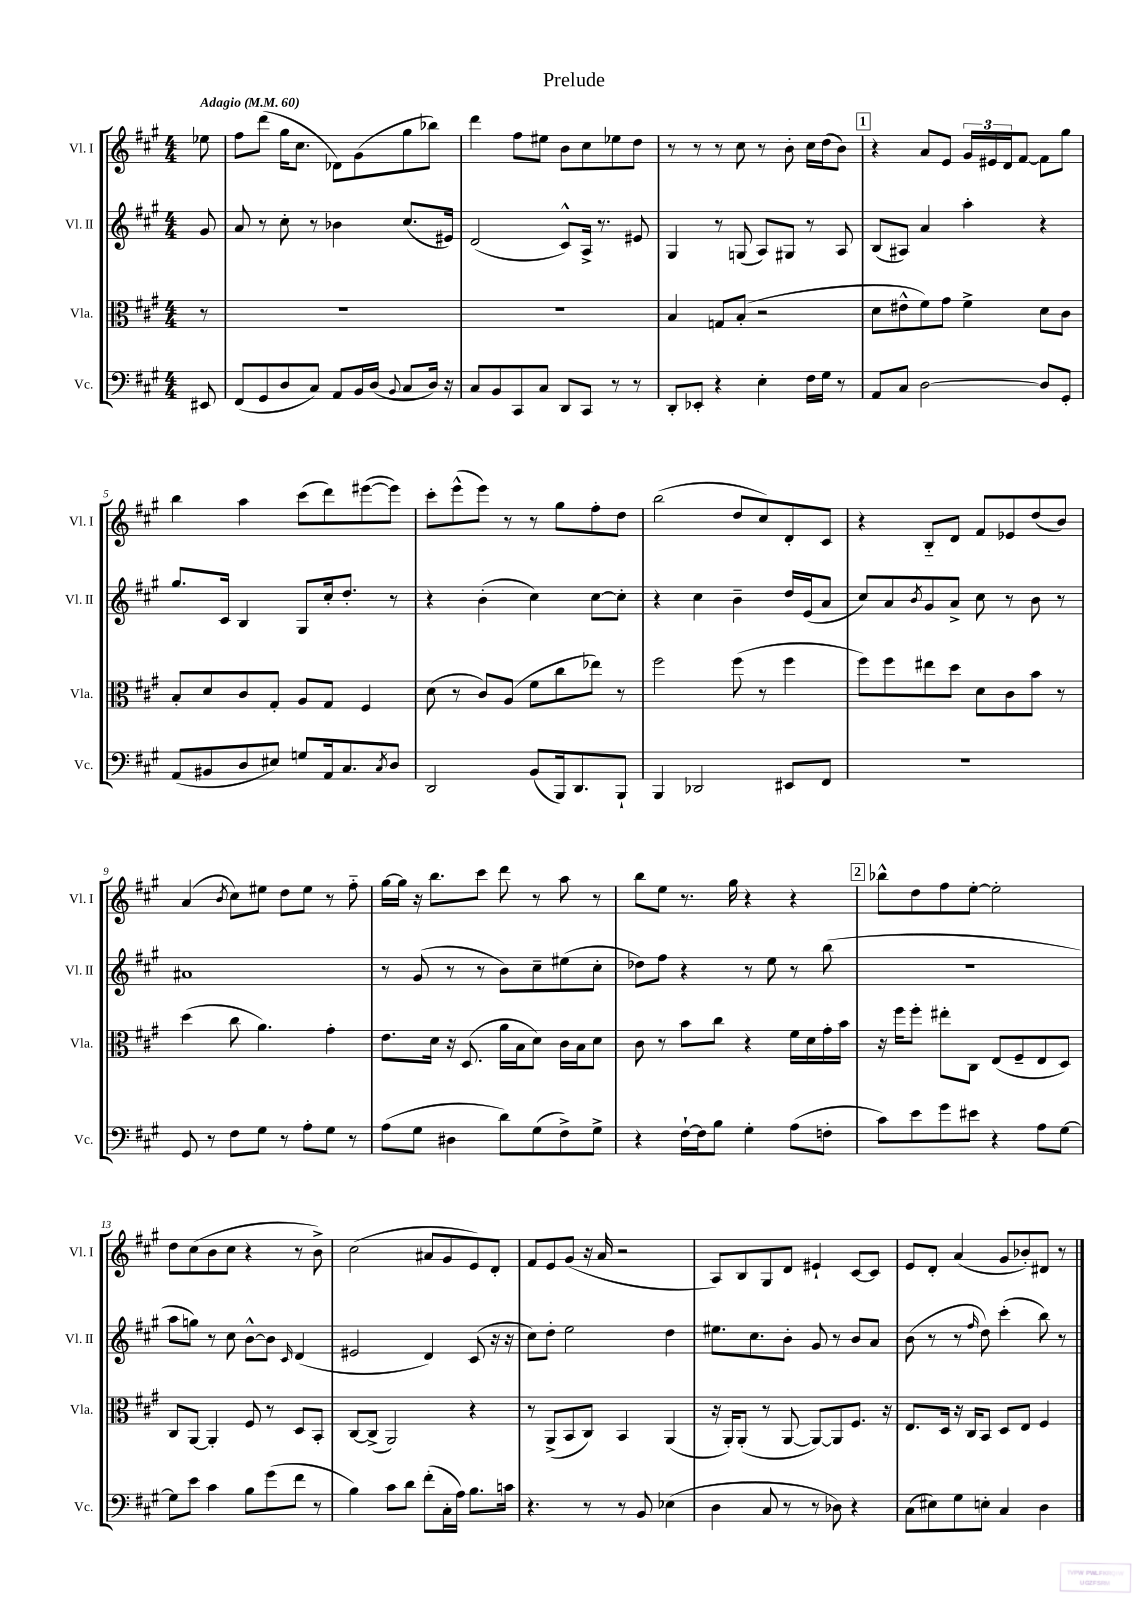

**kern	**kern	**kern	**kern
*part4	*part3	*part2	*part1
*staff4	*staff3	*staff2	*staff1
*I"Vc.	*I"Vla.	*I"Vl. II	*I"Vl. I
*I'Vc.	*I'Vla.	*I'Vl. II	*I'Vl. I
*clefF4	*clefC3	*clefG2	*clefG2
*k[f#c#g#]	*k[f#c#g#]	*k[f#c#g#]	*k[f#c#g#]
*M4/4	*M4/4	*M4/4	*M4/4
*MM60	*MM60	*MM60	*MM60
=	=	=	=
!	!	!	!LO:TX:a:B:t=Adagio
8EE#X/	8r	8g#/	8ee-X\
=1	=1	=1	=1
(8FF#/L	1r	8a/	8ff#\L
8GG#/	.	8r	(8ddd\J
8D/	.	8cc#'\	16gg#\KL
.	.	.	8.cc#\J
8C#/J)	.	8r	.
8AA/L	.	4b-X\	8d-X\L)
16BB/L	.	.	(8g#\
(16D/JJ	.	.	.
8qqBB/	.	.	.
8C#/L	.	(8.cc#/L	8gg#\
16D/Jk)	.	.	8bb-X\J)
16r	.	16e#X/Jk)	.
=2	=2	=2	=2
8C#/L	1r	(2d/	4ddd\
8BB/	.	.	.
8CC#/	.	.	8ff#\L
8C#/J	.	.	8ee#X\J
8DD/L	.	8c#^^/L)	8b\L
8CC#/J	.	16A^/Jk	8cc#\
.	.	8.r	.
8r	.	.	8ee-X\
8r	.	8e#X/	8dd\J
=3	=3	=3	=3
8DD'/L	4B/	4G#/	8r
8EE-X'/J	.	.	8r
4r	8Gn/L	8r	8r
.	(8B'/J	(8Gn/	8cc#\
4E'\	2r	8A/L)	8r
.	.	8G#X/J	8b'\
16F#\LL	.	8r	16cc#\LL
16G#\JJ	.	.	(16dd\J
8r	.	8A/	8b\J)
!!LO:REH:place=s1:t=1
=4	=4	=4	=4
8AA/L	8d\L	(8B/L	4r
8C#/J	8e#X^^\	8A#X/J)	.
[2D\	8f#\)	4a/	8a/L
.	8g#\J	.	8e/J
.	4f#^\	4aa'\	24g#/LL
.	.	.	24e#X/
.	.	.	24d/J
.	.	.	[8f#/J
8D/L]	8d\L	4r	8f#\L]
8GG#'/J	8c#\J	.	8gg#\J
!!LO:LB:g=z
=5	=5	=5	=5
(8AA/L	8B'/L	8.gg#/L	4bb\
8BB#X/	8d/	.	.
.	.	16c#/Jk	.
8D/	8c#/	4B/	4aa\
8E#X/J)	8G#'/J	.	.
8Gn/L	8A/L	8G#/L	(8ccc#\L
16AA/k	8G#/J	16cc#'/k	8ddd\)
8.C#/	.	8.dd'/J	.
.	4F#/	.	([8eee#X\
8qC#/	.	.	.
8D/J	.	8r	8eee#\J])
=6	=6	=6	=6
2DD/	(8d\	4r	8ccc#'\L
.	8r	.	(8eee^^\
.	8c#/L)	(4b'\	8eee\J)
.	(8A/J	.	8r
(8BB/L	8f#\L	4cc#\)	8r
16BBB/k)	8cc#\	.	8gg#\L
8.DD/	.	.	.
.	8ee-X\J)	[8cc#\L	8ff#'\
8BBB`/J	8r	8cc#'\J]	8dd\J
=7	=7	=7	=7
4BBB/	2ff#\	4r	(2bb\
2DD-X/	.	4cc#\	.
.	(8ff#\	4b~\	8dd/L
.	8r	.	8cc#/)
8EE#X/L	4ff#\	16dd/LL	8d'/
.	.	(16e/J	.
8FF#/J	.	8a/J	8c#/J
=8	=8	=8	=8
1r	8ff#\L)	8cc#/L)	4r
.	8ff#\	8a/	.
.	.	8qb/	.
.	8ee#X\	8g#/	8B/L
.	8dd\J	8a^/J	8d/J
.	8d\L	8cc#\	8f#/L
.	8c#\	8r	8e-X/
.	8b\J	8b\	(8dd/
.	8r	8r	8b/J)
!!LO:LB:g=z
=9	=9	=9	=9
8GG#/	(4dd\	1a#X	(4a/
8r	.	.	.
.	.	.	8qb/
8F#\L	8cc#\	.	8cc#\L)
8G#\J	4.a\)	.	8ee#X\J
8r	.	.	8dd\L
8A'\L	.	.	8ee#\J
8G#\J	4g#'\	.	8r
8r	.	.	8ff#\
=10	=10	=10	=10
(8A\L	8.e\L	8r	[16gg#\LL
.	.	.	16gg#\JJ]
8G#\J	.	(8g#/	16r
.	16d\Jk	.	8.bb\L
4D#X\	16r	8r	.
.	(8.D/	.	.
.	.	8r	8ccc#\J
8d\L)	16a\LL	8b\L)	8ddd\
.	16B\J	.	.
(8G#\	8d\J)	8cc#~\	8r
8F#^\)	16c#\LL	(8ee#X\	8aa\
.	16B\J	.	.
8G#^\J	8d\J	8cc#'\J	8r
=11	=11	=11	=11
4r	8c#\	8dd-X\L)	8bb\L
.	8r	8ff#\J	8ee\J
[16F#`\LL	8b\L	4r	8.r
16F#\J]	.	.	.
8B\J	8cc#\J	.	.
.	.	.	16gg#\
4G#'\	4r	8r	4r
.	.	8ee\	.
(8A\L	16f#\LL	8r	4r
.	16d\	.	.
8Fn'\J	16g#'\	(8bb\	.
.	16b\JJ	.	.
!!LO:REH:place=s1:t=2
=12	=12	=12	=12
8c#\L)	16r	1r	8bb-X^^\L
.	16ff#\KL	.	.
8e\	8ff#'\J	.	8dd\
8g#\	8ee#X'\L	.	8ff#\
8e#X\J	8C#\J	.	[8ee'\J
4r	(8E/L	.	2ee'\]
.	8F#~/	.	.
8A\L	8E/	.	.
[8G#\J	8D/J)	.	.
!!LO:LB:g=z
=13	=13	=13	=13
8G#\L]	8C#/L	8aa\L	8dd\L
8e\J	[8AA/J	8ggn\J)	(8cc#\
4c#\	4AA'/]	8r	8b\
.	.	8cc#\	8cc#\J
8B\L	8F#/	[8b^^\L	4r
(8g#\	8r	8b\J]	.
.	.	16qqc#/	.
8f#\J	8D/L	(4d/	8r
8r	8BB'/J	.	8b^\)
=14	=14	=14	=14
4B\)	[8C#/L	2e#X/	(2cc#\
.	(8C#^/J]	.	.
8c#\L	2AA/)	.	.
8d\J	.	.	.
(8f#'\L	.	4d/)	8a#X/L
16C#'\L	.	.	8g#/
16A\JJ)	.	.	.
8.B\L	4r	(8c#/	8e/)
.	.	16r	8d'/J
16cn\Jk	.	16r	.
=15	=15	=15	=15
4.r	8r	8cc#\L)	8f#/L
.	(8AA^/L	8dd'\J	8e/
.	8BB/	2ee\	(8g#/J
8r	8C#/J)	.	16r
.	.	.	16a/
8r	4BB/	.	2r
8BB/	.	.	.
(4E-X\	(4AA/	4dd\	.
=16	=16	=16	=16
4D\	16r	8.ee#X\L	8A/L)
.	16AA'/KL)	.	.
.	(8AA'/J	.	8B/
.	.	8.cc#\	.
8C#/	8r	.	8G#/
8r	[8AA/	8b'\J	8d/J
8r	8AA/L_)	8g#/	4e#X`/
8D-X\)	8AA/]	8r	.
4r	8.F#/J	8b/L	[8c#/L
.	.	8a/J	8c#/J]
.	16r	.	.
=17	=17	=17	=17
(8C#\L	8.E/L	(8b\	8e/L
8E#X\)	.	8r	8d'/J
.	16D/Jk	.	.
8G#\	16r	8r	(4a/
.	16C#/KL	.	.
.	.	16qqff#/	.
8En'\J	8BB/J	8dd\)	.
4C#/	8D/L	(4ccc#'\	8g#/L
.	8E/J	.	8b-X'/)
4D\	4F#/	8bb\)	8d#X/J
.	.	8r	8r
==	==	==	==
*-	*-	*-	*-
